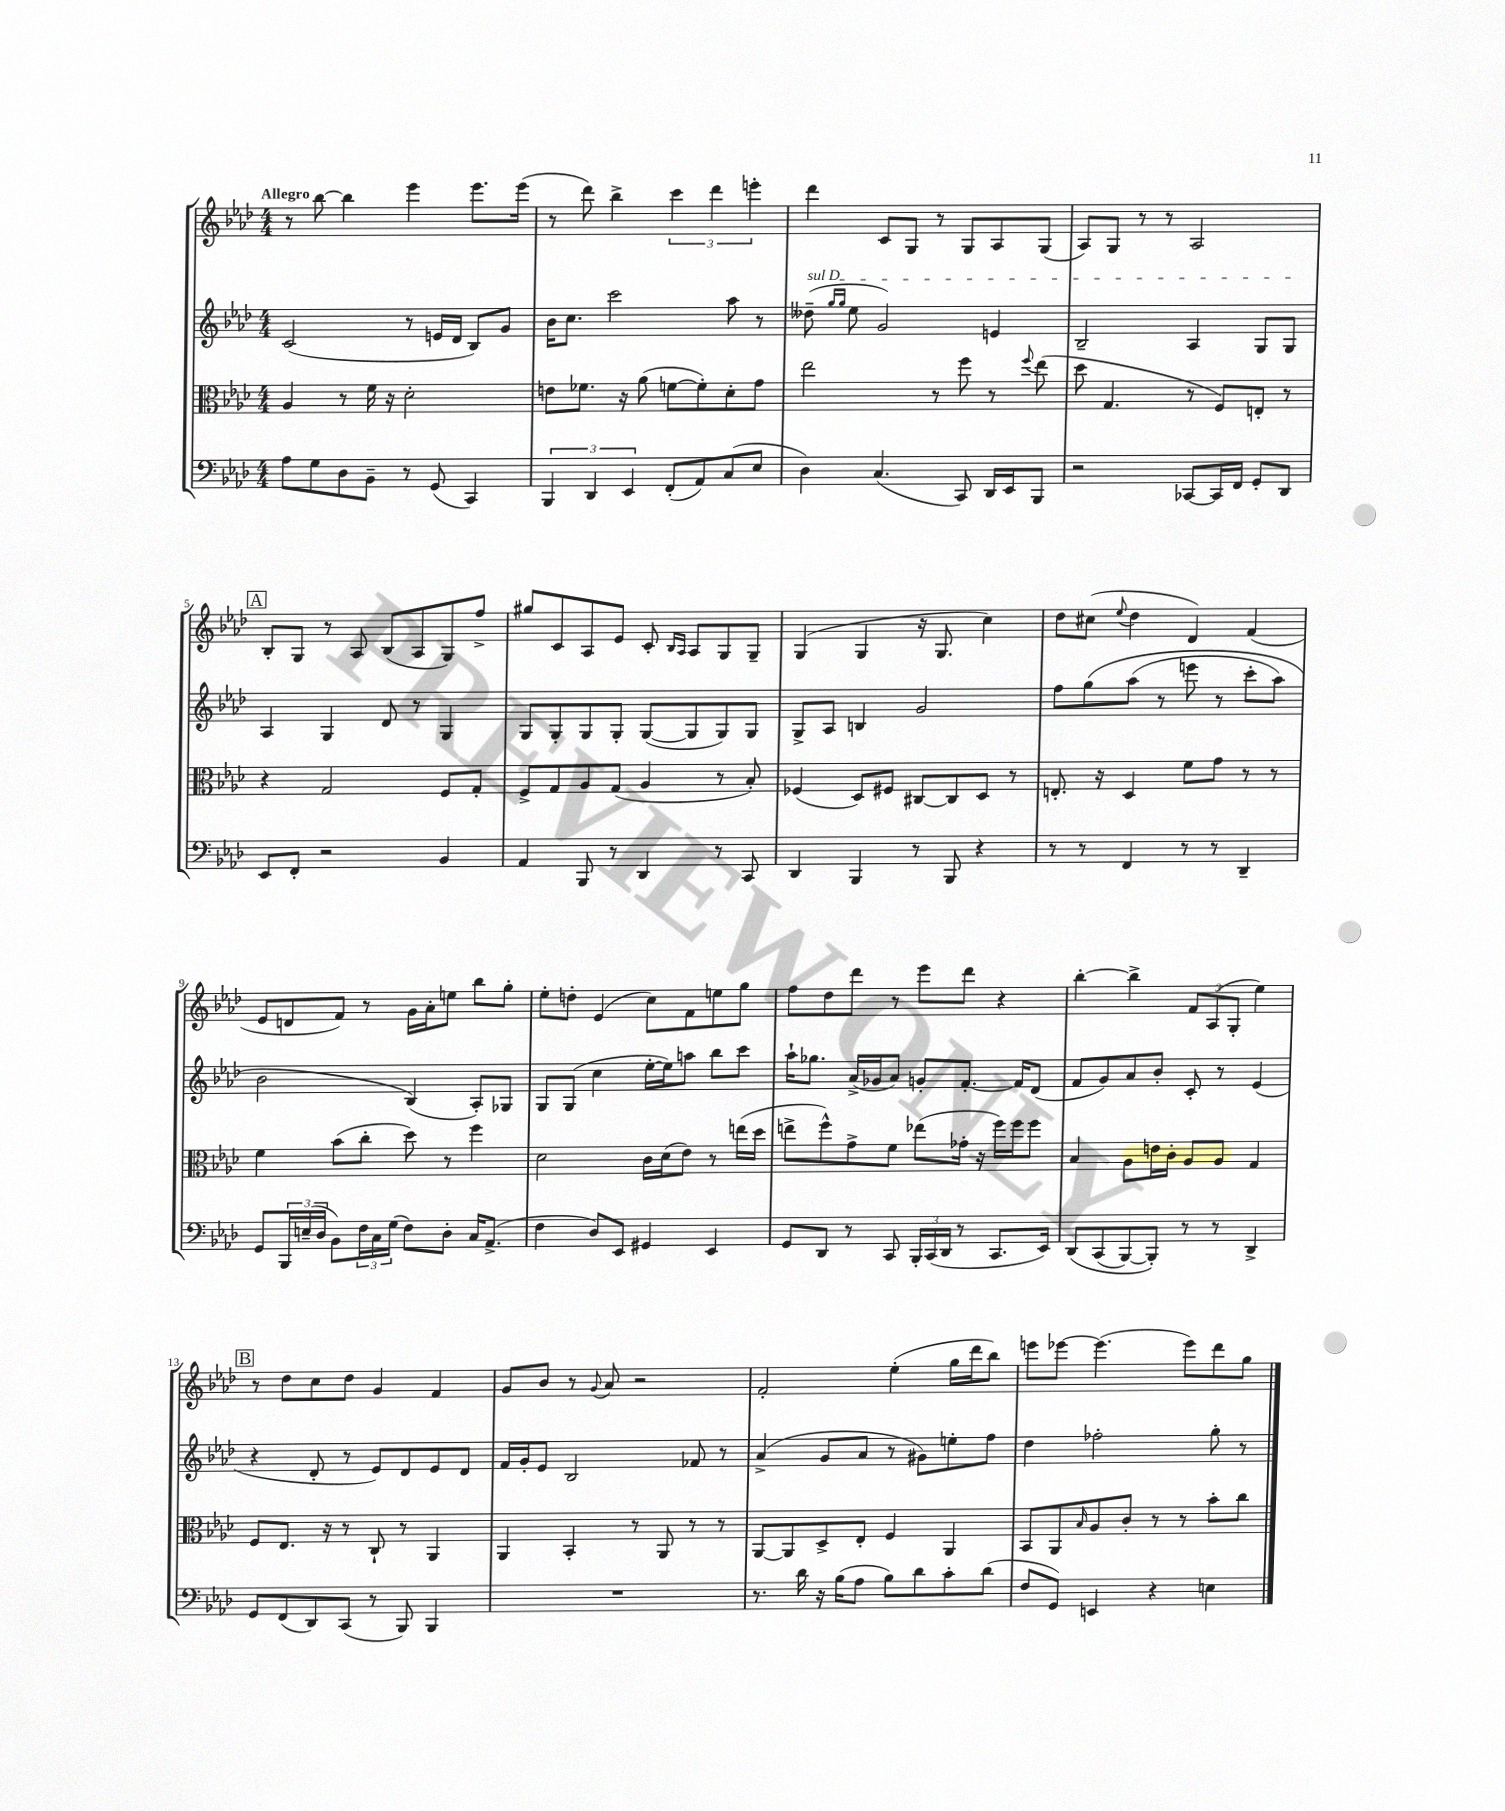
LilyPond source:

<<
\new StaffGroup <<
\new Staff = "s0" {
    \clef treble \key aes \major \numericTimeSignature \time 4/4 \tempo "Allegro"
    r8 bes''8~ bes''4 ees'''4 ees'''8. ees'''16( |
    r8 des'''8) bes''4-> \tuplet 3/2 { c'''4 des'''4 e'''4-. } |
    des'''4 c'8 g8 r8 g8 aes8 g8( |
    aes8) g8 r8 r8 aes2 |
    \mark \markup { \box "A" } bes8-. g8 r8 aes8 bes8( aes8 g8) f''8-> |
    gis''8 c'8 aes8 ees'8 c'8-. \grace { bes16 aes16 } aes8 g8 g8-- |
    g4( g4 r16 g8. c''4) |
    des''8 cis''8( \appoggiatura { ees''8 } des''4 des'4) f'4( |
    ees'8 d'8 f'8) r8 g'16 aes'16-. e''8 bes''8 g''8-. |
    ees''8-. d''8-. ees'4( c''8) f'8 e''8 g''8 |
    f''8 des''8 des'''8 r8 ees'''8 des'''8 r4 |
    bes''4~-. bes''4-> \tuplet 3/2 { f'8 aes8( g8-. } ees''4) |
    \mark \markup { \box "B" } r8 des''8 c''8 des''8 g'4 f'4 |
    g'8 bes'8 r8 \appoggiatura { g'8 } aes'8 r2 |
    f'2-. ees''4-.( g''16 des'''16 bes''8) |
    e'''8 ees'''8~ ees'''4.( ees'''8) des'''8 g''8 \bar "|." |
}
\new Staff = "s1" {
    \clef treble \key aes \major \numericTimeSignature \time 4/4
    c'2( r8 e'16 des'16 bes8) g'8 |
    bes'16 c''8. c'''2 aes''8 r8 |
    \once \override TextSpanner.bound-details.left.text = \markup { \italic "sul D" } deses''8--\startTextSpan( \grace { g''16 g''16 } ees''8 g'2) e'4 |
    bes2-- aes4 g8 g8\stopTextSpan |
    \mark \markup { \box "A" } aes4 g4 des'8 r8 g4 |
    g8 g8-. g8 g8-. g8~( g8 g8) g8 |
    g8-> aes8 b4 g'2 |
    f''8 g''8\( aes''8( r8 e'''8 r8 c'''8-. aes''8) |
    bes'2 bes4(\) aes8-.) ges8 |
    g8 g8( c''4 ees''16~-. ees''16) a''8 bes''8 c'''8 |
    aes''16-! ges''8. aes'16->( ges'16 aes'8) g'8-. f'8.~-. f'16 des'8( |
    f'8 g'8) aes'8 bes'8-. c'8-. r8 ees'4( |
    \mark \markup { \box "B" } r4 des'8-. r8 ees'8) des'8 ees'8 des'8 |
    f'16 g'16-. ees'8 bes2 fes'8 r8 |
    aes'4->( g'8 aes'8 r8 gis'8) e''8-. f''8 |
    des''4 fes''2-. g''8-. r8 \bar "|." |
}
\new Staff = "s2" {
    \clef alto \key aes \major \numericTimeSignature \time 4/4
    aes4 r8 f'16 r16 des'2-. |
    e'8 fes'8. r16 aes'8( f'8~ f'8-.) des'8-. g'8 |
    ees''2 r8 f''8 r8 \appoggiatura { f''8 } ees''8( |
    des''8 g4. r8 f8) e8-. r8 |
    \mark \markup { \box "A" } r4 g2 f8 g8-. |
    f8-> g8 aes8 g8( aes4 r8 bes8-.) |
    fes4( des8) fis8 cis8~ cis8 des8 r8 |
    e8.-. r16 des4 f'8 g'8 r8 r8 |
    f'4 bes'8( c''8-. des''8) r8 f''4 |
    des'2 c'16 des'16( ees'8) r8 e''16( des''16 |
    e''8-> f''8-^) g'8-> f'8 ees''8( ges'16-. r16 f''16) f''16 f''8 |
    bes4 aes8 e'16 c'16-. aes8 aes8 g4 |
    \mark \markup { \box "B" } f8 ees8. r16 r8 c8-! r8 aes,4 |
    aes,4 bes,4-. r8 aes,8 r8 r8 |
    aes,8~ aes,8 des8-> ees8-. f4 aes,4 |
    bes,8 aes,8 \grace { bes16 } aes8 c'8-. r8 r8 bes'8-. c''8 \bar "|." |
}
\new Staff = "s3" {
    \clef bass \key aes \major \numericTimeSignature \time 4/4
    aes8 g8 des8 bes,8-- r8 g,8( c,4) |
    \tuplet 3/2 { bes,,4 des,4 ees,4 } f,8-.( aes,8) c8( ees8 |
    des4) c4.( c,8) des,16 ees,16 bes,,8 |
    r2 ces,8~ ces,16 f,16 g,8-. des,8 |
    \mark \markup { \box "A" } ees,8 f,8-. r2 bes,4 |
    aes,4 bes,,8 r8 des,4 r8 c,8 |
    des,4 bes,,4 r8 bes,,8 r4 |
    r8 r8 f,4 r8 r8 des,4-- |
    g,8 \tuplet 3/2 { bes,,16 e16--( des16 } bes,8) \tuplet 3/2 { f16 c16 g16( } f8) des8-. c16 aes,8.->( |
    f4 des8) ees,8 gis,4 ees,4 |
    g,8 des,8 r8 c,8 \tuplet 3/2 { bes,,16-. c,16( des,16 } r8 c,8. ees,16) |
    des,8\( c,8( bes,,8~) bes,,8-.\) r8 r8 des,4-> |
    \mark \markup { \box "B" } g,8 f,8( des,8) c,8( r8 bes,,8) bes,,4 |
    R1 |
    r8. des'16 r16 bes16( aes8 bes8) des'8 c'8-. des'8( |
    f8 g,8) e,4 r4 e4 \bar "|." |
}
>>
>>
